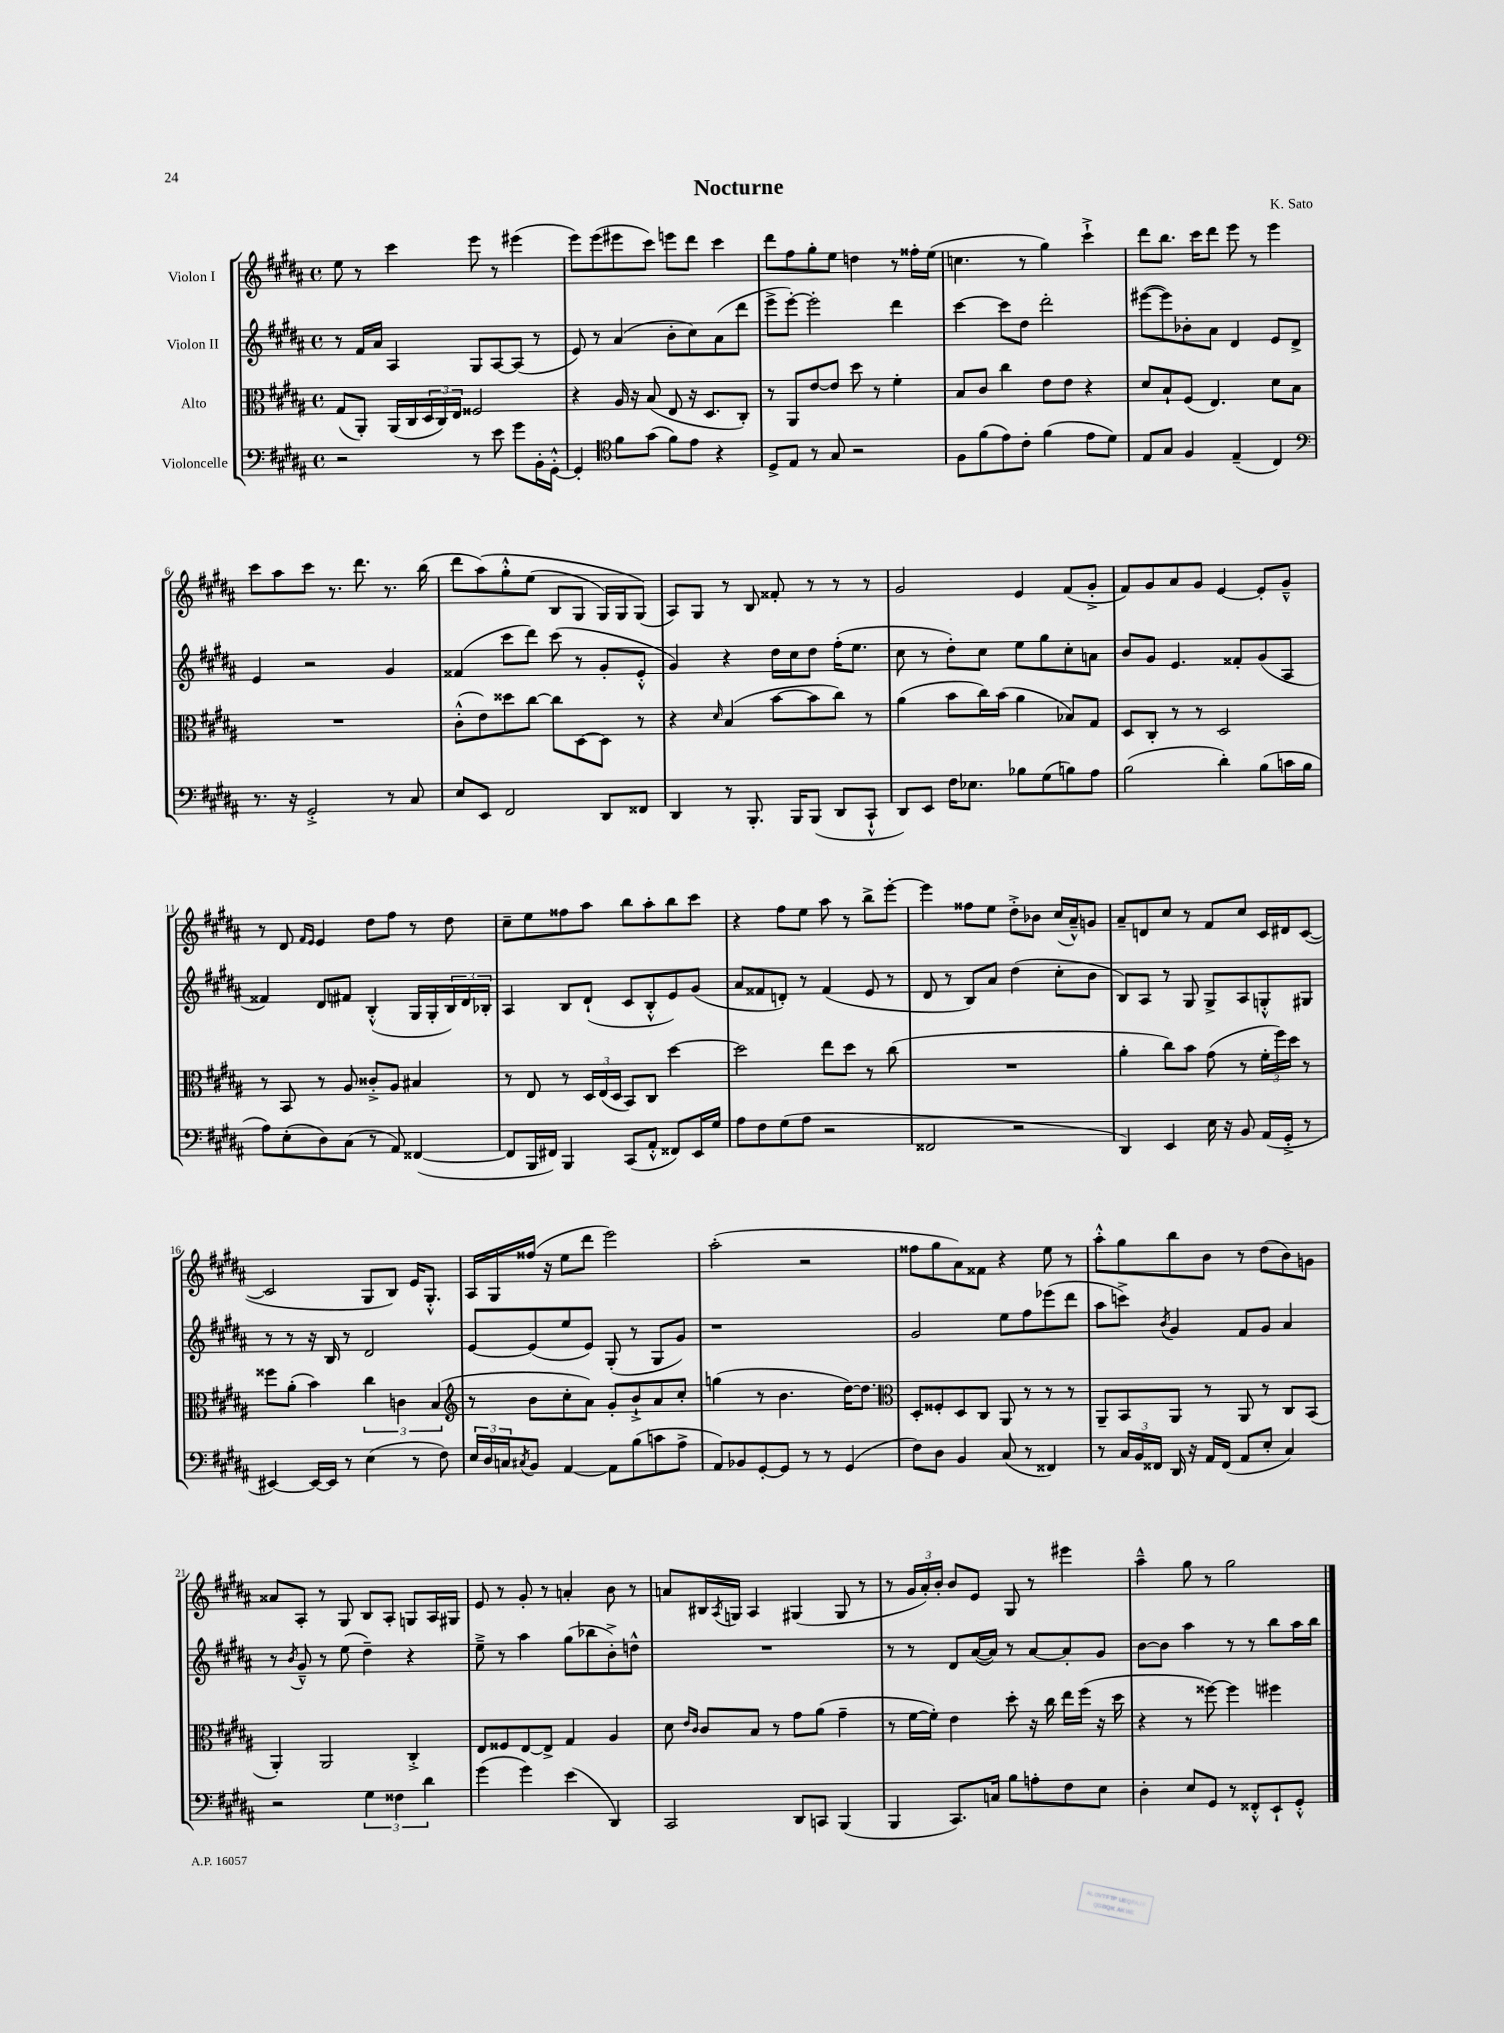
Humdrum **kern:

**kern	**kern	**kern	**kern
*part4	*part3	*part2	*part1
*staff4	*staff3	*staff2	*staff1
*I"Violoncelle	*I"Alto	*I"Violon II	*I"Violon I
*clefF4	*clefC3	*clefG2	*clefG2
*k[f#c#g#d#a#]	*k[f#c#g#d#a#]	*k[f#c#g#d#a#]	*k[f#c#g#d#a#]
*M4/4	*M4/4	*M4/4	*M4/4
*met(c)	*met(c)	*met(c)	*met(c)
=1	=1	=1	=1
2r	(8G#/L	8r	8ee\
.	8AA#'/J)	16f#/LL	8r
.	.	16a#/JJ	.
.	(16AA#/LL	4A#/	4ccc#\
.	16C#/	.	.
.	24D#/	.	.
.	24C#/)	.	.
.	24E/JJ	.	.
8r	2F##X/	8G#/L	8eee\
8e\	.	[8A#/	8r
8g#\L	.	(8A#/J]	(4eee#X\
16BB'\L	.	8r	.
[16GG#'^^\JJ	.	.	.
=2	=2	=2	=2
4GG#'/]	4r	8e/)	8eee\L)
.	.	8r	(8eee\
*clefC4	*	*	*
8f#\L	16A#/	(4a#/	8eee#X\
.	16r	.	.
(8g#\J	(8B/	.	8ccc#\J)
8f#\L)	8E/	8b'\L	8eeen\L
8e\J	16r	8cc#\)	8ddd#\J
.	8.D#/L	.	.
4r	.	(8a#\	4ccc#\
.	8C#'/J)	8ddd#\J	.
=3	=3	=3	=3
8D#^/L	8r	8eee^\L	8ddd#\L
8E/J	8AA#/L	[8eee'\J)	8ff#\
8r	[8e/	2eee'\]	8gg#'\
8G#/	8e/J]	.	8ee\J
2r	8dd#\	.	4ddn\
.	8r	.	.
.	4f#'\	4ddd#\	8r
.	.	.	16ff##X'\LL
.	.	.	(16ee\JJ
=4	=4	=4	=4
8F#\L	8B/L	[4ccc#\	4.ccn\
(8f#\	8c#/J	.	.
8e\)	4cc#\	8ccc#\L]	.
8c#'\J	.	8dd#\J	8r
(4f#\	8e\L	2ddd#'\	4gg#\)
.	8e\J	.	.
8e\L	4r	.	4ccc#`^\
8d#\J)	.	.	.
=5	=5	=5	=5
8E/L	8d#/L	([8eee#X\L	8ddd#\L
8G#/J	8B`/	8eee#\])	8.bb\J
4F#/	(8F#/J	8b-X'\	.
.	.	.	16ccc#\KL
.	4.E/)	8a#\J	8ddd#\J
(4E~/	.	4d#/	8eee\
.	.	.	8r
4C#/)	8d#\L	8e/L	4eee\
.	8B\J	8d#^/J	.
!!LO:LB:g=z
=6	=6	=6	=6
*clefF4	*	*	*
8.r	1r	4e/	8ccc#\L
.	.	.	8aa#\
16r	.	.	.
2GG#'^/	.	2r	8ccc#\J
.	.	.	8.r
.	.	.	8.ddd#\
8r	.	4g#/	8.r
8C#/	.	.	.
.	.	.	(16bb\
=7	=7	=7	=7
8E/L	(8c#'^^\L	(4f##X/	8ddd#\L
8EE/J	8e\)	.	(8aa#\)
2FF#/	8dd##X\	8ccc#\L	8gg#'^^\
.	[8cc#\J	8ddd#\J)	(8ee\J
.	8cc#\L]	(8ccc#\	8B/L
.	[8D#\	8r	8G#/J
8DD#/L	8D#\J]	8g#'/L	16G#/LL)
.	.	.	16G#/J
8FF##X/J	8r	8e'^^/J	(8G#/J)
=8	=8	=8	=8
4DD#/	4r	4g#/)	8A#/L)
.	.	.	8G#/J
.	16qqd#/	.	.
8r	(4B/	4r	8r
8.BBB'/	.	.	8B/
.	[8b\L	16dd#\LL	8f##X'/
16BBB/KL	.	16cc#\J	.
(8BBB/J	8b\]	8dd#\J	8r
8DD#/L	8cc#\J)	(16ff#'\KL	8r
.	.	8.ee\J	.
8CC#`^^/J	8r	.	8r
=9	=9	=9	=9
8DD#/L)	(4a#\	8cc#\	2g#/
8EE/J	.	8r	.
16F#\KL	8b\L	8dd#'\L)	.
8.E-X\J	.	.	.
.	16cc#\L)	8cc#\J	.
.	(16b\JJ	.	.
8B-X\L	4a#\	8ee\L	4e/
(8G#\	.	8gg#\	.
8Bn\)	8B-X/L)	8cc#'\	(8f#/L
8A#\J	8G#/J	8an\J	8g#'^/J
=10	=10	=10	=10
(2B\	8D#/L	8b/L	8f#/L)
.	8C#'/J	8g#/J	8g#/
.	8r	4.e/	8a#/
.	8r	.	8g#/J
4d#'\)	2D#/	.	[4e/
.	.	8f##X'/L	.
(8B\L	.	(8g#/	8e'/L]
16cn\L	.	8A#/J	8g#~^^/J
16B\JJ	.	.	.
!!LO:LB:g=z
=11	=11	=11	=11
8A#\L)	8r	4f##X/)	8r
(8E'\	8BB/	.	8d#/
.	.	.	16qqf#/LL
.	.	.	16qqe/JJ
8D#\)	8r	8d#/L	4e/
(8C#\J	8A#/	8f#X/J	.
8r	8c##X'^/L	(4B'^^/	8dd#\L
8AA#/)	8A#/J	.	8ff#\J
([4FF##X/	4B#X/	16G#/LL	8r
.	.	16G#'/	.
.	.	24B/)	8dd#\
.	.	24d#/	.
.	.	24B-X'/JJ	.
=12	=12	=12	=12
8FF##/L]	8r	4A#/	8cc#~\L
16BBB/L	8E/	.	8ee\
16FF#X/JJ)	.	.	.
4BBB/	8r	8B/L	8ff##X\
.	24D#/LL	(8d#`/J	8aa#\J
.	(24E/	.	.
.	24D#/JJ	.	.
(8CC#/L	8BB/L)	8c#/L	8bb\L
8AA#'^^/J	8C#/J	8B'^^/	8aa#'\
8FF##X/L)	[4dd#\	8e/)	8bb\
16EE/L	.	(8g#/J	8ccc#\J
16G#/JJ	.	.	.
=13	=13	=13	=13
8A#\L	2dd#\]	8a#/L	4r
8F#\	.	8f##X/	.
(8G#\	.	8dn'/J)	8ff#\L
8A#\J	.	8r	8ee\J
2r	8ee\L	(4f##/	8aa#\
.	8dd#\J	.	8r
.	8r	8e/	8bb^\L
.	(8cc#\	8r	[8eee'\J
=14	=14	=14	=14
2FF##X/	1r	8d#/	4eee\]
.	.	8r	.
.	.	8B/L)	8ff##X\L
.	.	8a#/J	8ee\J
2r	.	(4dd#\	8dd#'^\L
.	.	.	8b-X\J
.	.	8cc#'\L	(16cc#/LL
.	.	.	16a#~^^/J)
.	.	8b\J	8gn/J
=15	=15	=15	=15
4DD#/)	4a#'\	8B/L)	8a#~/L
.	.	8A#/J	8dn/
4EE/	8cc#\L)	8r	8cc#/J
.	8b\J	8G#/	8r
16E\	(8g#\	8G#^/L	8f#/L
16r	.	.	.
8BB/	8r	8A#/	8cc#/J
(16AA#/LL	24f#'\LL	8Gn'^^/	16c#/LL
.	24ff#\)	.	.
16GG#'^/JJ	.	.	16d#X/J
.	24dd#\JJ	.	.
8r	8r	8G#X/J	([8c#/J
!!LO:LB:g=z
=16	=16	=16	=16
[4EE#X/)	8ff##X\L	8r	2c#/]
.	(8a#'\J	8r	.
16EE#/LL_	4b\)	16r	.
16EE#/JJ]	.	16B/	.
8r	.	8r	.
(4E\	6cc#\	2d#/	8G#/L
.	.	.	8B/J)
.	6cn\	.	.
8r	.	.	16e/KL
.	.	.	8.G#'^^/J
.	(6B/	.	.
8F#\)	.	.	.
=17	=17	=17	=17
*	*clefG2	*	*
24E/LL	8r	[8e/L	16A#/LL
24D#/	.	.	.
.	.	.	16G#/
24Cn/J	.	.	.
8qC#X/	.	.	.
8BB/J	8b\L	(8e/]	(16ff##X/JJ
.	.	.	16r
[4AA#/	8cc#'\	8ee/	8ee\L
.	8a#\J)	8e/J)	8ddd#\J
8AA#\L]	8g#'/L	(8G#'/	2eee\)
(8B\	8b`^/	8r	.
8cn\	8a#/	8G#/L	.
8A#^\J	8cc#'/J	8g#/J)	.
=18	=18	=18	=18
8AA#/L)	(4ggn\	1r	(2aa#'\
8BB-X/	.	.	.
[8GG#'/	8r	.	.
8GG#/J]	4.b\	.	.
8r	.	.	2r
8r	.	.	.
(4GG#/	[16dd#\KL)	.	.
.	8.dd#\J]	.	.
=19	=19	=19	=19
*	*clefC3	*	*
8F#\L)	8D#'/L	2g#/	8ff##X\L
8D#\J	8F##X'/	.	8gg#\
4BB/	8D#/	.	8a#\)
.	8C#/J	.	8f##X\J
(8C#/	8AA#/	8ee\L	4r
8r	8r	8ff#\	.
4FF##X/)	8r	(8eee-X\	8ee\
.	8r	8ddd#\J	8r
=20	=20	=20	=20
8r	8AA#~/L	8aa#\L	8aa#'^^\L
24C#/LL	8BB/	8cccn^\J)	8gg#\
24BB/	.	.	.
24FF##X/JJ	.	.	.
.	.	8qb/	.
16DD#/	8AA#/J	4g#/	8bb\
16r	.	.	.
16AA#/LL	8r	.	8b\J
(16FF##/JJ	.	.	.
8AA#/L	8AA#/	8f#/L	8r
8E'/J	8r	8g#/J	(8dd#\L
4C#/)	8C#/L	4a#/	8b\)
.	(8BB/J	.	8gn\J
!!LO:LB:g=z
=21	=21	=21	=21
2r	4AA#'/)	8r	8a##X/L
.	.	8qb/	.
.	.	8g#~^^/	8A#'/J
.	2AA#/	8r	8r
.	.	(8ee\	8G#/
6G#\	.	4dd#~\)	8B/L
.	.	.	8A#'/J
6F##X\	.	.	.
.	4C#'^/	4r	8Gn/L
6d#\	.	.	.
.	.	.	16A#/L
.	.	.	16G#X/JJ
=22	=22	=22	=22
(4g#\	8E/L	8ee~^\	8e/
.	8F##X/	8r	8r
4g#\)	[8E/	4aa#\	8g#'/
.	8E^/J]	.	8r
(4e\	4G#/	(8gg#\L	4an'/
.	.	8bb-X\	.
4DD#/)	4A#/	8b'^\)	8b\
.	.	8ddn^^\J	8r
=23	=23	=23	=23
2CC#/	8d#\	1r	8an/L
.	16qqe/LL	.	.
.	16qqc#/JJ	.	.
.	8c#/L	.	16B#X/L
.	.	.	8qA#/
.	.	.	16Gn/JJ
.	8B/J	.	4A#/
.	8r	.	.
8DD#/L	8g#\L	.	(4G#X/
8CCn/J	(8a#\J	.	.
(4BBB/	4g#~\	.	8G#/
.	.	.	8r
=24	=24	=24	=24
4BBB/	8r	8r	8r
.	[16f#\LL	8r	24g#/LL
.	.	.	24a#'/)
.	16f#'\JJ])	.	.
.	.	.	24b'/JJ
8.CC#/L)	4e\	8d#/L	8b/L
.	.	([16a#/L	8e/J
16Cn/Jk	.	16a#/JJ])	.
8B\L	8dd#'\	8r	8G#/
8An'\	16r	[8a#/L	8r
.	16cc#\	.	.
8F#\	16ee\LL	8a#'/]	4eee#X\
.	(16ff#\JJ	.	.
8E\J	16r	8g#/J	.
.	16dd#\	.	.
=25	=25	=25	=25
4D#'\	4r	[8b\L	4aa#~^^\
.	.	8b\J]	.
8E/L	8r	4aa#\	8gg#\
8GG#/J	[8ff##X\)	.	8r
8r	4ff##\]	8r	2gg#\
8FF##X'^^/L	.	8r	.
8EE`/	4ff#X\	8bb\L	.
8GG#'^^/J	.	16aa#\L	.
.	.	16bb\JJ	.
==	==	==	==
*-	*-	*-	*-
